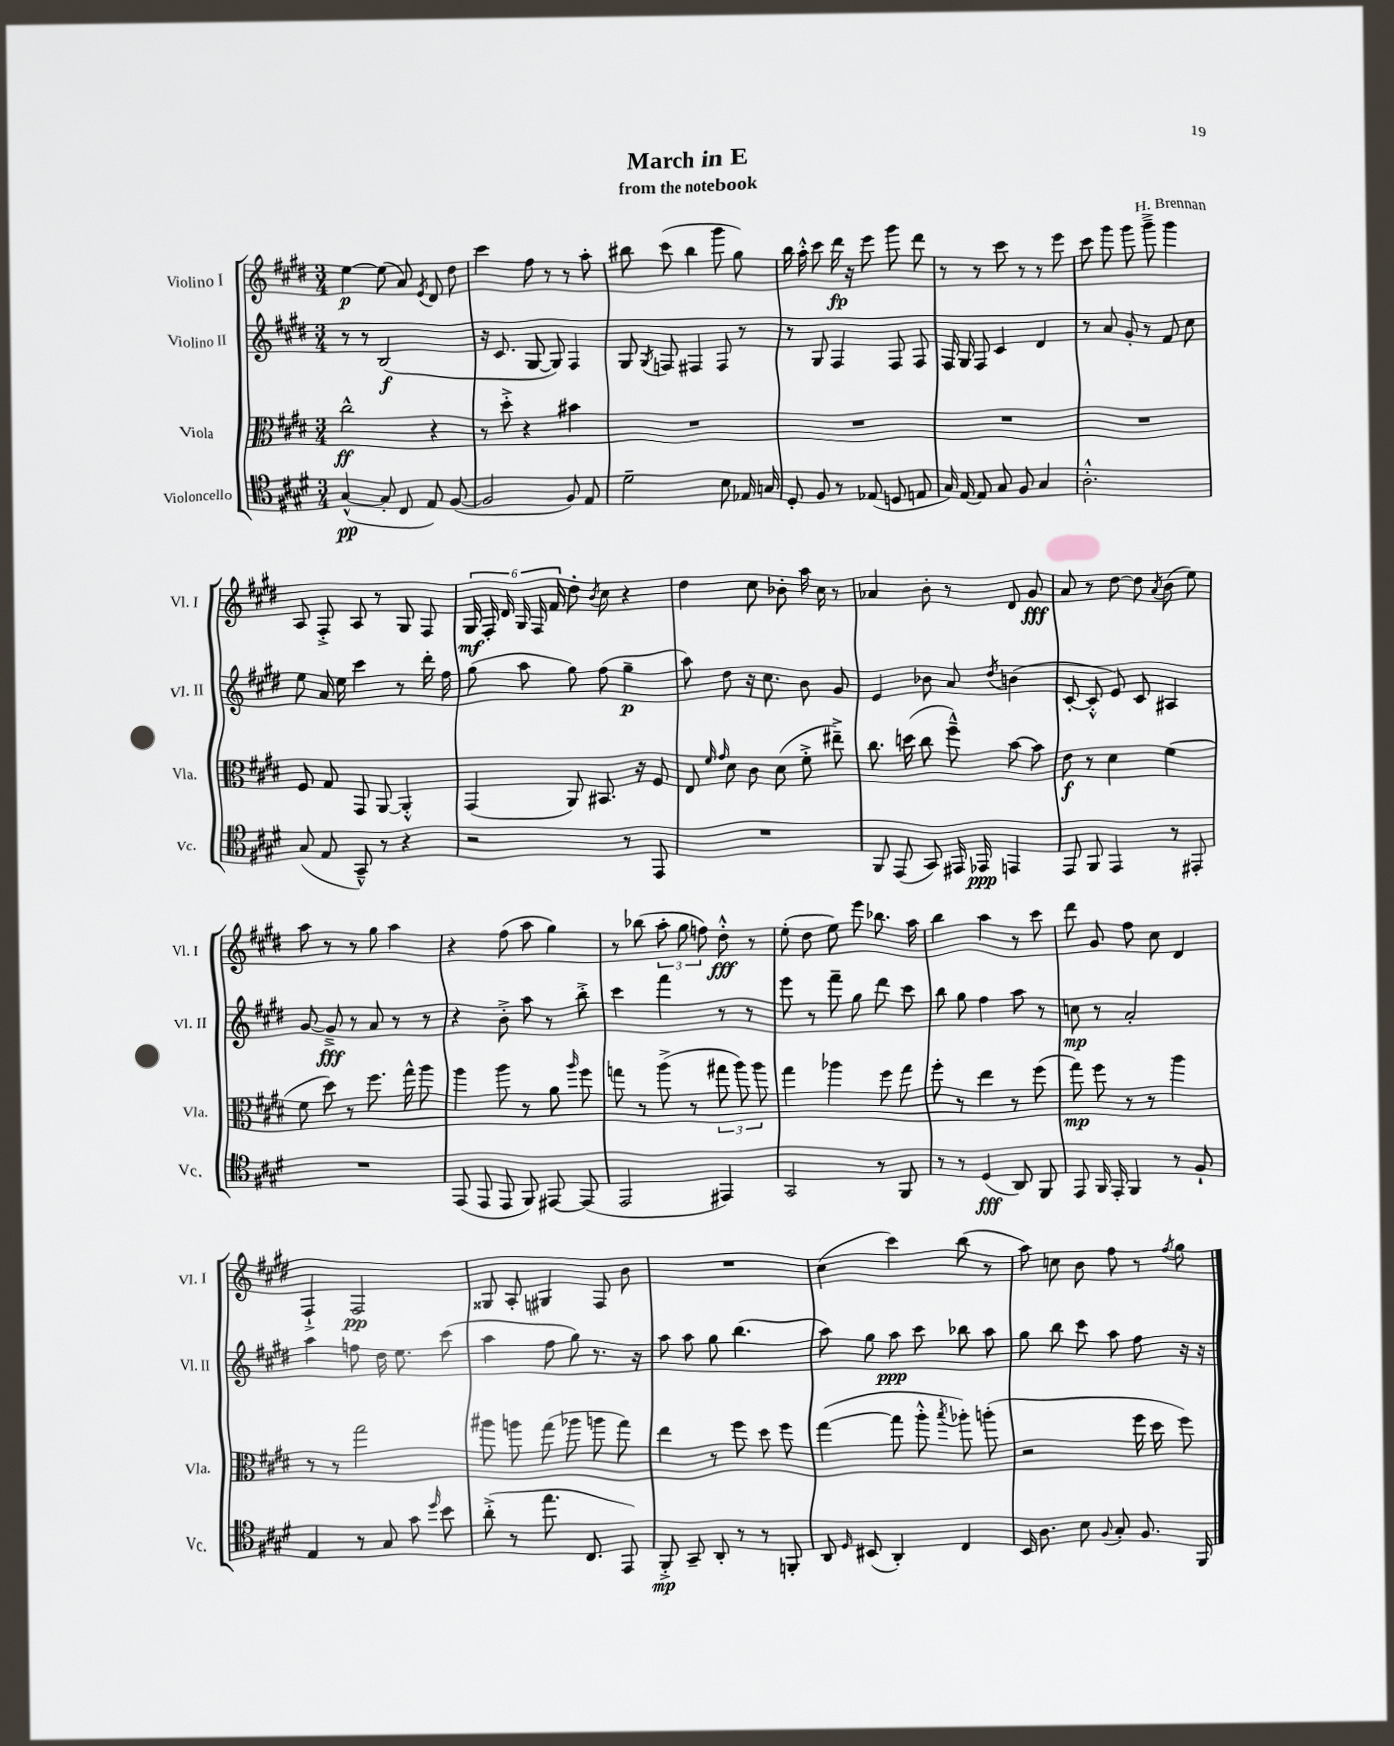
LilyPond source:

\header { title = "March in E" composer = "H. Brennan" subtitle = "from the notebook" }
<<
\new StaffGroup <<
\new Staff = "s0" \with { instrumentName = "Violino I" shortInstrumentName = "Vl. I" } {
    \clef treble \key e \major \numericTimeSignature \time 3/4
    \autoBeamOff e''4~\p e''8( a'8) \acciaccatura { e'8 } dis'8 dis''8 |
    cis'''4 fis''8 r8 r8 a''8-. |
    bis''8 cis'''8( bis''4 gis'''8 gis''8) |
    b''16 a''16-.-^ cis'''8 dis'''16\fp r16 e'''8 gis'''8 dis'''8 |
    r8 r8 cis'''8 r8 r8 e'''8 |
    cis'''8 gis'''8 gis'''8 gis'''8---> gis'''4 |
    a8 fis8-.-> a8 r8 gis8 fis8 |
    \tuplet 6/4 { gis16\mf fis16-. dis'16 gis16 fis16 fis'16 } dis''8-. \acciaccatura { b'8 } cis''8 r4 |
    dis''4 cis''8 bes'8-. a''16 cis''16 r8 |
    aes'4 b'8-. r8 dis'8 gis'8\fff |
    a'8 r8 dis''8~ dis''8 \acciaccatura { a'8 } b'8( e''8) |
    a''8 r8 r8 gis''8 a''4 |
    r4 fis''8( a''8 gis''4) |
    r8 bes''8( \tuplet 3/2 { a''8-. gis''8 f''8) } dis''8-.-^\fff r8 |
    e''8-.( dis''8 e''8) e'''8 bes''8. a''16 |
    b''4 a''4 r8 cis'''8 |
    dis'''8 gis'8 fis''8 cis''8 dis'4 |
    fis4-!-> fis2\pp |
    gisis8 a8-. gis4 fis8 b'8 |
    R2. |
    cis''4( cis'''4) b''8( r8 |
    a''8) c''8 b'8 fis''8 r8 \acciaccatura { fis''8 } gis''8 \bar "|." |
}
\new Staff = "s1" \with { instrumentName = "Violino II" shortInstrumentName = "Vl. II" } {
    \clef treble \key e \major \numericTimeSignature \time 3/4
    \autoBeamOff r8 r8 b2\f( |
    r16 cis'8. gis8~ gis8) fis4 |
    gis8 \acciaccatura { gis8 } f8 fis4 fis8 r8 |
    r8 gis8 fis4 fis8 fis8 |
    fis16 gis16 fis8 cis'4 dis'4 |
    r8 a'8 gis'8-. r8 fis'8 cis''8 |
    e''8 a'16 e''16 cis'''4 r8 dis'''16-. fis''16 |
    gis''8( a''8 gis''8) fis''8( gis''4--\p |
    a''8) dis''8 r16 cis''8. b'8 gis'8 |
    e'4 bes'8 a'8 \acciaccatura { dis''8 } b'4( |
    cis'8~-. cis'8-.-^ e'8) cis'8 ais4 |
    gis'8~ gis'8--->\fff r8 a'8 r8 r8 |
    r4 b'8-.-> a''8 r8 b''8-.-> |
    cis'''4 fis'''4 r8 r8 |
    e'''8 r8 fis'''8-- gis''8 dis'''8 cis'''8 |
    b''8 gis''8 fis''4 a''8 r8 |
    c''8\mp r8 a'2-. |
    a''4 f''8 dis''16 e''8. cis'''8( |
    a''4 fis''8 gis''8) r8. r16 |
    a''8 a''8 gis''8 b''4.( |
    a''8) gis''8 a''8\ppp cis'''8 bes''8 a''8 |
    gis''8 b''8 cis'''8 a''8 fis''8 r16 r16 \bar "|." |
}
\new Staff = "s2" \with { instrumentName = "Viola" shortInstrumentName = "Vla." } {
    \clef alto \key e \major \numericTimeSignature \time 3/4
    \autoBeamOff cis''2-^\ff r4 |
    r8 dis''8-.-> r4 bis'4 |
    R2. |
    R2. |
    R2. |
    R2. |
    fis8 gis8 gis,8 a,8~ a,4-.-^ |
    gis,4( a,8) bis,8. r16 fis8 |
    e8 \grace { fis'16 gis'16 } dis'8 cis'8 dis'8( fis'8-.-> eis''8--->) |
    cis''8. d''16( cis''8 fis''8---^) b'8~ b'8 |
    e'8\f r8 dis'4 fis'4( |
    fis'8 dis''8) r8 fis''8. gis''16-^ a''8 |
    a''4 a''8 r8 a'8 \grace { a''16 } fis''8 |
    g''8 r8 a''8->( r8 \tuplet 3/2 { gis''8 a''8) a''8 } |
    gis''4 aes''4 fis''8 gis''8 |
    fis''8-. r8 e''4 r8 fis''8( |
    gis''8\mp) fis''8 r8 r8 a''4 |
    r8 r8 gis''2 |
    ais''8 a''8 gis''8( aes''8 a''8 gis''8) |
    e''4 r8 fis''8 dis''8 fis''8 |
    gis''4~( gis''8 a''8-.-^ \acciaccatura { b''8 } aes''8-.) a''8-.( |
    r2 fis''16 dis''16 fis''8) \bar "|." |
}
\new Staff = "s3" \with { instrumentName = "Violoncello" shortInstrumentName = "Vc." } {
    \clef tenor \key e \major \numericTimeSignature \time 3/4
    \autoBeamOff gis4~-^\pp( gis8-. cis8 e8) fis8~( |
    fis2 fis8) e8 |
    dis'2-- b8 ees16 g16 |
    dis8-. fis8 r8 ees8( d8 e8 |
    gis16) e16~ e8 gis8 fis8 gis4 |
    a2.-.-^ |
    gis8( e8 gis,8---^) r8 r4 |
    r2 r8 e,8 |
    R2. |
    fis,8 e,8( gis,8) eis,16 ees,16\ppp e,4 |
    e,8 fis,8 e,4 r8 eis,8-. |
    R2. |
    e,8( e,8 e,8 fis,8) eis,8~ eis,8( |
    e,2 eis,4) |
    gis,2 r8 fis,8 |
    r8 r8 dis4\fff( a,8) fis,8 |
    e,8 fis,16 e,16-. fis,4 r8 fis8-! |
    e4 r8 gis8 gis'8 \grace { dis''16 } b'8 |
    a'8-.->( r8 e''8. cis8. e,8) |
    fis,8-.->\mp gis,8-- a,8-. r8 r8 f,8-. |
    a,8 \grace { dis16 } bis,8( a,4-.) cis4 |
    b,16 a8. b8 \appoggiatura { fis8 } gis8-. fis8. fis,16 \bar "|." |
}
>>
>>
\layout { \context { \Score \remove "Bar_number_engraver" } }
